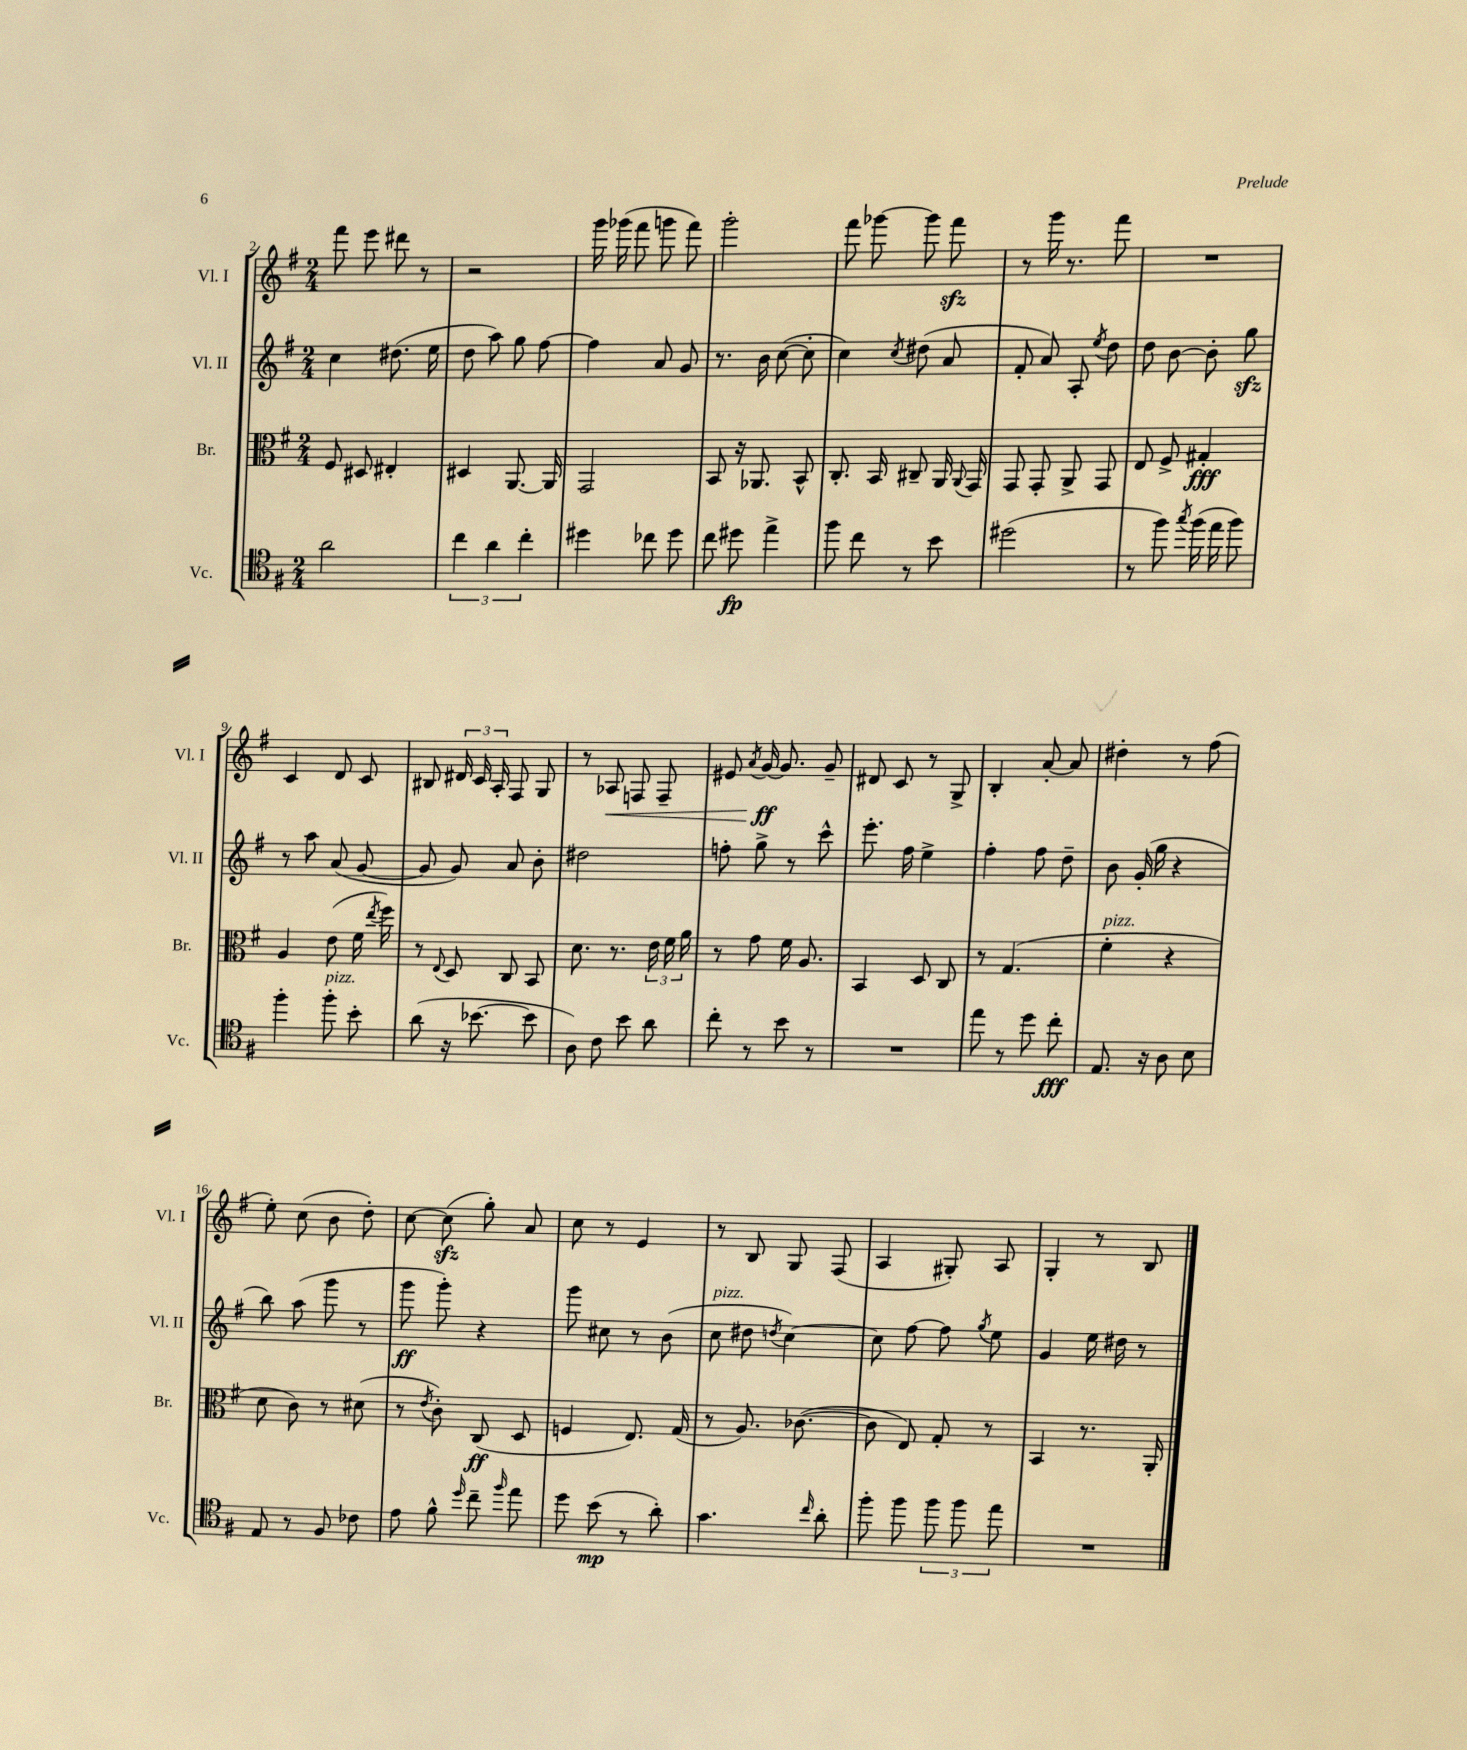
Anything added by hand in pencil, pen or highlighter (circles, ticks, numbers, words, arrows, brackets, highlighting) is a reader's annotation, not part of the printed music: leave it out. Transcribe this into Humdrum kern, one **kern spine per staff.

**kern	**kern	**kern	**kern
*staff4	*staff3	*staff2	*staff1
*clefC4	*clefC3	*clefG2	*clefG2
*k[f#]	*k[f#]	*k[f#]	*k[f#]
*M2/4	*M2/4	*M2/4	*M2/4
2a	8F#	4cc	8fff#
.	8D#	.	8eee
.	4E#'	(8.dd#	8ddd#
.	.	.	8r
.	.	16ee	.
=	=	=	=
6cc	4D#	8dd	2r
.	.	8aa)	.
6a	.	.	.
.	[8.AA	8gg	.
6cc'	.	.	.
.	.	[8ff#	.
.	16AA]	.	.
=	=	=	=
4dd#	2GG	4ff#]	16ggg
.	.	.	(16ggg-
.	.	.	8fff#
8cc-	.	8a	8ggg
8dd#	.	8g	8fff#)
=	=	=	=
8cc	8BB	8.r	2ggg'
8dd#	16r	.	.
.	8.AA-	16b	.
4ee^	.	([8cc	.
.	8BB^^	8cc']	.
=	=	=	=
8ff#	8.C'	4cc)	8fff#
8cc	.	.	[8ggg-
.	16BB	.	.
.	.	8qcc	.
8r	8C#~	(8dd#	8ggg-]
8b	16AA	8a	8fff#
.	8qqAA	.	.
.	16GG	.	.
=	=	=	=
(2dd#	8GG	8f#'	8r
.	8GG'	8a)	16ggg
.	.	.	8.r
.	8AA^	8A'	.
.	.	8qee	.
.	8GG	8dd	8fff#
=	=	=	=
8r	8E	8dd	2r
8ff#)	8F#^	[8b	.
8qgg	.	.	.
(16ff#	4G#'	8b']	.
16ee	.	.	.
8ff#)	.	8gg	.
=	=	=	=
4ff#'	4A	8r	4c
.	.	8aa	.
8ff#'	(8e	(8a	8d
8b'	16f#	[8g	8c
.	8qee	.	.
.	16ff#)	.	.
=	=	=	=
(8a	8r	8g]	8B#
.	8qqE	.	.
16r	8D	8g)	24d#
.	.	.	24c
[8.b-	.	.	.
.	.	.	24A'
.	8C	8a	8F#
8b-]	8BB	8b'	8G
=	=	=	=
8A)	8.d	2dd#	8r
8c	.	.	8A-
.	8.r	.	.
8b	.	.	8F
8a	24e	.	8F~
.	24f#	.	.
.	24a	.	.
=	=	=	=
8cc'	8r	8ff'	8e#
.	.	.	8qa
8r	8g	8gg^	[16g
.	.	.	8.g]
8b	16f#	8r	.
.	8.A	.	.
8r	.	8ccc^^	8g~
=	=	=	=
2r	4BB	8.eee'	8d#
.	.	.	8c
.	.	16ff#	.
.	8D	4ee^	8r
.	8C	.	8G^
=	=	=	=
8ee	8r	4ff#'	4B'
8r	(4.G	.	.
8dd	.	8ff#	[8a'
8cc'	.	8dd~	8a]
=	=	=	=
8.E	4f#'	8b	4dd#'
.	.	(16g'	.
16r	.	16gg	.
8A	4r	4r	8r
8B	.	.	(8ff#
=	=	=	=
8E	8d	8bb)	8ee')
8r	8c)	(8aa	(8cc
8F#	8r	8ggg	8b
8c-	(8d#	8r	8dd')
=	=	=	=
8e	8r	8ggg	[8cc
.	8qe	.	.
8f#^^	8c')	8ggg')	(8cc]
16qqdd	.	.	.
8cc~	(8C	4r	8gg')
16qqff#	.	.	.
8ee	8D	.	8a
=	=	=	=
8dd	4F	8ggg	8cc
(8b	.	8cc#	8r
8r	8.E)	8r	4e
8a')	.	(8b	.
.	(16G	.	.
=	=	=	=
4.g	8r	8cc	8r
.	8.A)	8dd#	8B
.	.	8qdd	.
.	.	[4cc)	8G
.	([8.c-	.	.
16qqcc	.	.	.
8a'	.	.	(8F#
=	=	=	=
8ff#'	8c-]	8cc]	4A
8ff#	8E)	[8ff#	.
12ff#	8G'	8ff#]	8G#')
12ff#	.	.	.
.	.	8qgg	.
.	8r	8ee	8A
12ee	.	.	.
=	=	=	=
2r	4BB	4g	4G'
.	8.r	16ee	8r
.	.	16dd#	.
.	.	8r	8B
.	16AA'	.	.
==	==	==	==
*-	*-	*-	*-
